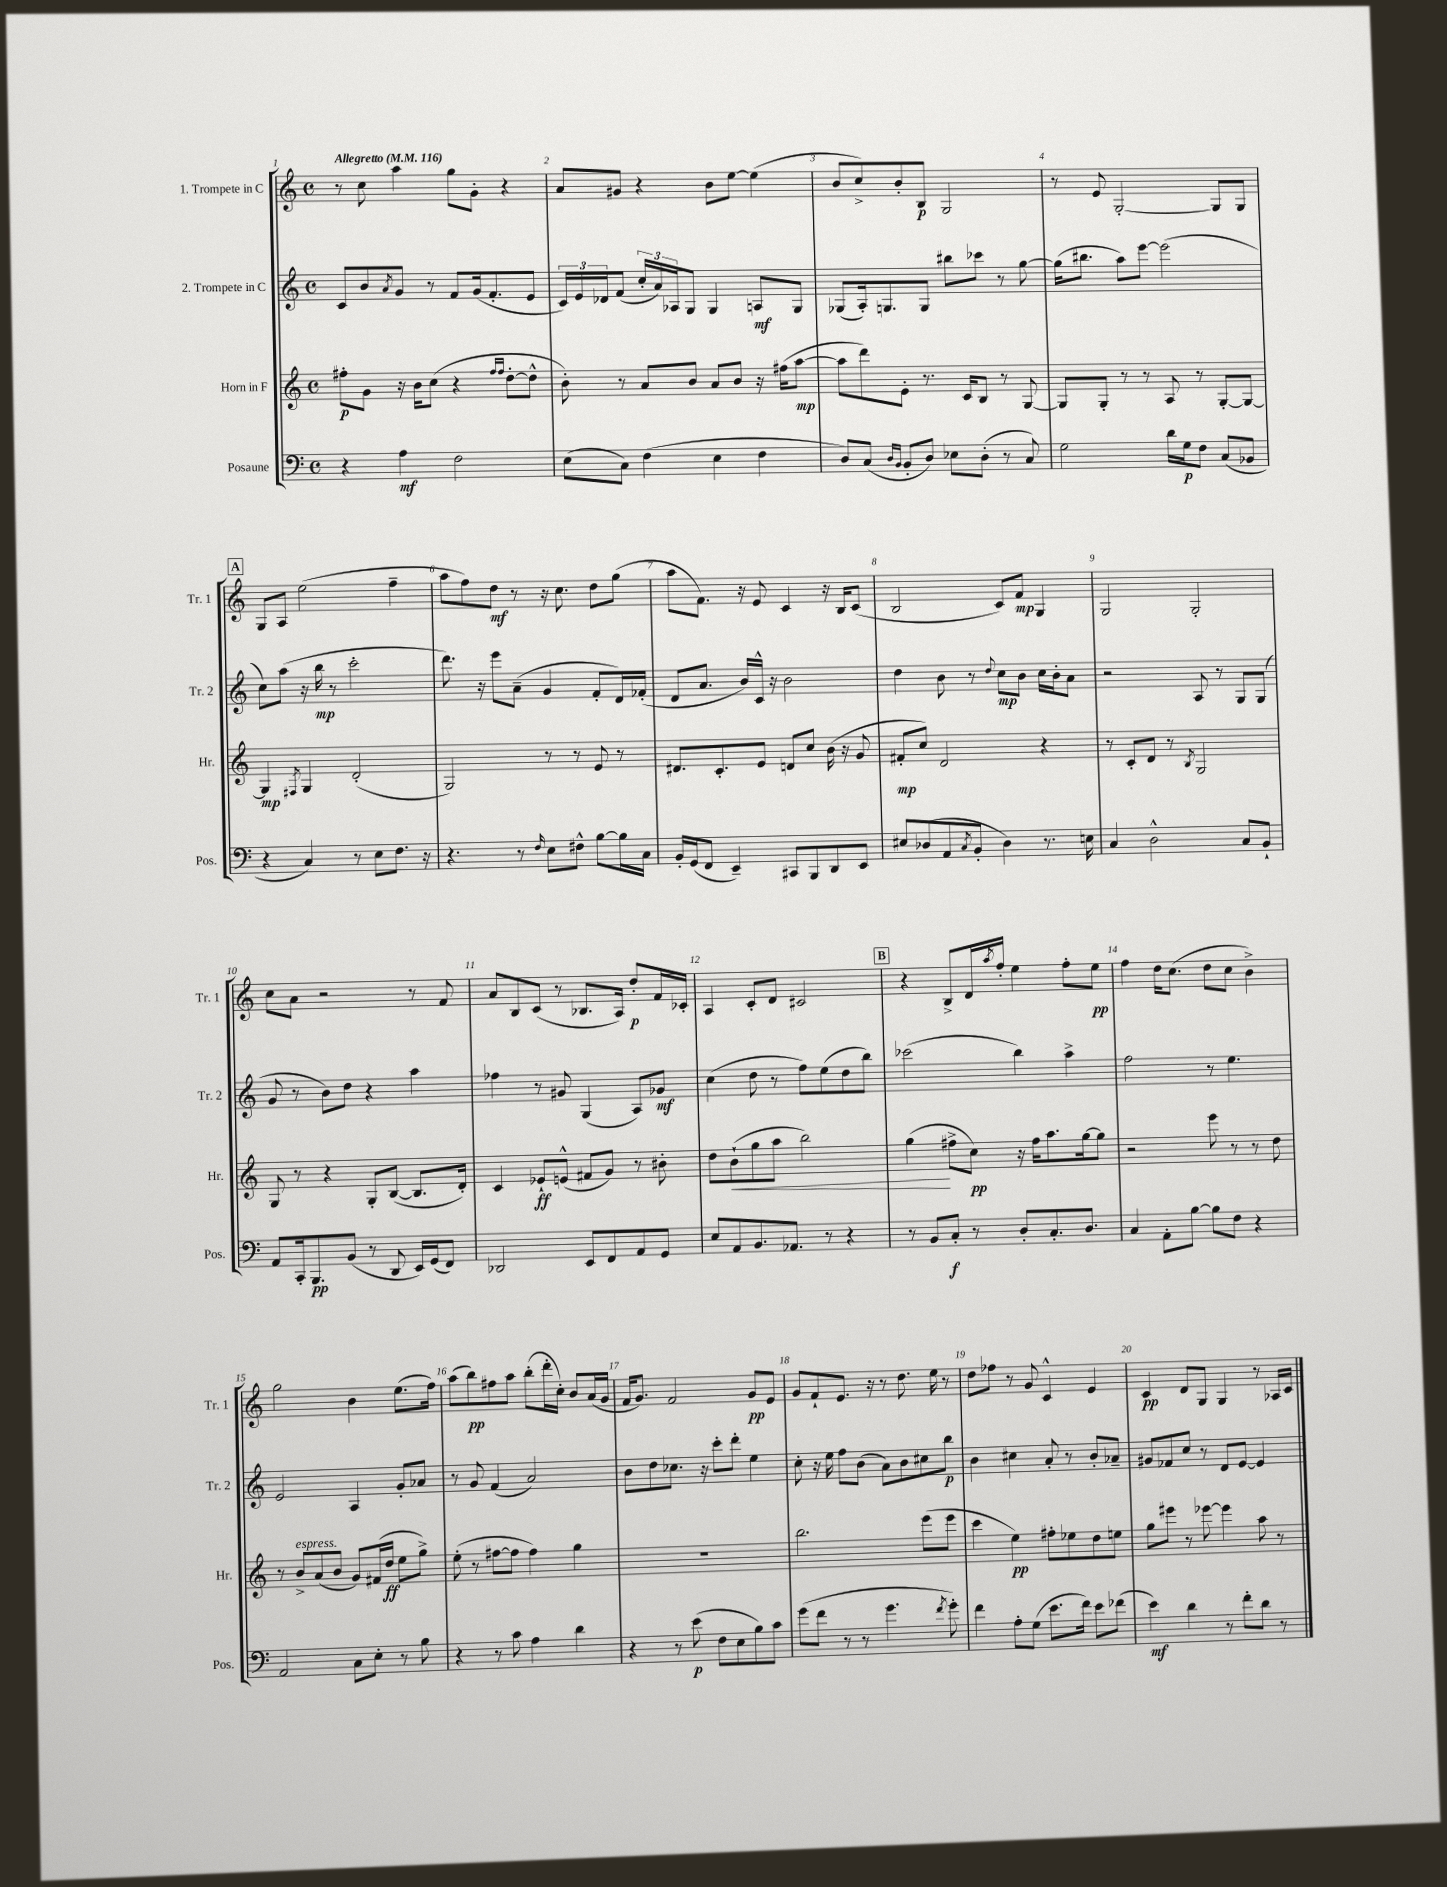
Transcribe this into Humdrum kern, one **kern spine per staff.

**kern	**kern	**kern	**kern
*staff4	*staff3	*staff2	*staff1
*clefF4	*clefG2	*clefG2	*clefG2
*k[]	*k[]	*k[]	*k[]
*M4/4	*M4/4	*M4/4	*M4/4
*met(c)	*met(c)	*met(c)	*met(c)
*MM116	*MM116	*MM116	*MM116
4r	8ff#'	8c	8r
.	8g	8b	8cc
.	.	8qa	.
4A	16r	8g	4aa
.	16b	.	.
.	(8cc	8r	.
2F	4r	8f	8gg
.	.	(16g	8g'
.	.	8.f'	.
.	16qqff#	.	.
.	16qqff#	.	.
.	[8dd'	.	4r
.	8dd^^]	8e	.
=	=	=	=
(8E	8b')	24c)	8a
.	.	24e	.
.	.	24d-	.
8C)	8r	(8f	8g#
(4F	8a	24cc'	4r
.	.	24a)	.
.	.	24A-	.
.	8b	8G	.
4E	8a	4G	8b
.	8b	.	[8ee
4F	16r	8A	(4ee]
.	(16ff#	.	.
.	[8aa	8G	.
=	=	=	=
8D)	8aa]	(8G-	8b
(8C	8ddd)	16A')	8cc^)
.	.	8.G	.
16qqD	.	.	.
16qqBB	.	.	.
8BB'	8e'	.	8b'
8D)	8.r	8G	8B
8E-	.	8bb#	2G
.	16c	.	.
(8D'	8B	8ccc-	.
8r	8r	8r	.
8C)	[8G	[8gg	.
=	=	=	=
2G	8G]	(16gg]	8r
.	.	8.bb#	.
.	8G'	.	8e
.	8r	8aa)	[2G'
.	8r	[8eee	.
16d	8A	(2eee]	.
16G	.	.	.
8F	8r	.	.
(8C	[8G'	.	8G]
8BB-	8G_	.	8G
=	=	=	=
4r	4G]	8cc)	8G
.	.	(8aa	8A
.	8qF#	.	.
4C)	4G	16r	(2ee
.	.	16bb	.
.	.	8r	.
8r	(2d'	2ccc'	.
8E	.	.	.
8.F	.	.	4ff~
16r	.	.	.
=	=	=	=
4.r	2G)	8.ddd)	8aa
.	.	.	8ff)
.	.	16r	.
.	.	8eee	8dd
8r	.	(8a~	8r
16qqF	.	.	.
8E	8r	4g	16r
.	.	.	8.cc
8F#^^	8r	.	.
[8B	8e	8f'	8dd
16B]	8r	16d)	(8gg
16C	.	(16f-'	.
=	=	=	=
16BB'	8.d#	8d	8aa
(16GG	.	.	.
8FF	.	8.a	8.f)
.	8.c'	.	.
4EE~)	.	.	.
.	.	16b)	16r
.	8e	16c^^	8e
.	.	16r	.
8CC#	8d	2b	4c
8BBB	8cc	.	.
8DD	(16b	.	16r
.	16r	.	16B
8EE	8g	.	(8c
=	=	=	=
8E#	8f#'	4dd	2B
(8D-	8cc)	.	.
8AA	2d	8b	.
8qC	.	.	.
8BB'	.	8r	.
.	.	8qqdd	.
4D-)	.	8cc	8c)
.	.	8b	8f
8.r	4r	16cc	4G
.	.	16b'	.
.	.	8a	.
16E	.	.	.
=	=	=	=
4C	8r	2r	2G
.	8c'	.	.
2D^^	8d	.	.
.	8r	.	.
.	8qB	.	.
.	2G	8A	2G'
.	.	8r	.
8C	.	8G	.
8BB`	.	(8G	.
=	=	=	=
8AA	8G	8g	8cc
16CC'	8r	8r	8a
8.BBB	.	.	.
.	4r	8b)	2r
(8BB	.	8dd	.
8r	8G'	4r	.
8DD	([8B	.	.
16EE)	8.B]	4aa	8r
(16GG	.	.	.
8FF)	.	.	8f
.	16d')	.	.
=	=	=	=
2DD-	4c	4ff-	8a
.	.	.	8B
.	8e-`	8r	(8c
.	(8e^^	8g#	8r
8EE	8f#	(4G	8.B-
8FF	8g)	.	.
.	.	.	16A)
8AA	8r	8A)	8dd'
8GG	8b#'	8g-	16f
.	.	.	16c-'
=	=	=	=
8E	8dd	(4cc	4A
8AA	(8b`	.	.
8.BB	8gg	8dd	8c'
.	8aa	8r	8d
8.AA-	.	.	.
.	2bb)	8ff)	2c#
8r	.	(8ee	.
4r	.	8dd	.
.	.	8bb)	.
=	=	=	=
8r	(4gg	(2ccc-	4r
8BB	.	.	.
8C'	8ff#^	.	8B^
8r	8cc)	.	16d
.	.	.	8qaa
.	.	.	16ff'
8D'	16r	4bb)	4ee
.	16ff#	.	.
8.C'	8.aa	.	.
.	.	4aa^	8ff'
8.D	[16gg	.	.
.	8gg]	.	8ee
=	=	=	=
4C	2r	2ff	4ff
8AA'	.	.	16dd
.	.	.	(8.cc
[8B	.	.	.
8B]	8eee	8r	8dd
8F	8r	4.ee	8cc
4r	8r	.	4b^)
.	8dd	.	.
=	=	=	=
2AA	8r	2e	2gg
.	8b^	.	.
.	(8a	.	.
.	8b	.	.
8C	8g)	4A	4b
8E'	(16f#	.	.
.	16dd	.	.
8r	8ee	8g'	(8.ee
8B	8gg^)	8a-	.
.	.	.	16ff)
=	=	=	=
4r	(8ee'	8r	(8aa
.	8r	8g	8bb)
8r	[8ff#	(4f	8ff#
8c	8ff#]	.	8aa
4A	4ff#)	2a)	(8bb'
.	.	.	16ddd'
.	.	.	16cc')
4d	4gg	.	8b
.	.	.	(16a
.	.	.	16g
=	=	=	=
4r	1r	8b	16f
.	.	.	8.g)
.	.	8dd	.
8r	.	8.cc-	2f
(8e	.	.	.
.	.	16r	.
8F	.	8ccc'	.
8E	.	8ddd'	.
8B)	.	4ee	8g
8c	.	.	8e
=	=	=	=
(8g	2.bb	8cc'	8g
8f	.	16r	8f`
.	.	16ee	.
8r	.	8ff	8.e
8r	.	(8b	.
.	.	.	16r
4.g	.	8a)	8r
.	.	8b	8.dd
.	(8eee	8cc#	.
.	.	.	16ee
8qf	.	.	.
8g')	8eee	8bb	8r
=	=	=	=
4f	4ccc	4b	8dd
.	.	.	8ff-
8A'	4ee)	4cc#	8r
(8G	.	.	8g
8.e	8ff#'	8a'	4c^^
.	8ee-	8r	.
16f)	.	.	.
8e	8dd	8b'	4e
(8f-	8ee	8a-~	.
=	=	=	=
4e)	8gg	8g#	4c
.	8eee#	8f-	.
4d	8r	8cc	8d
.	[8eee-	8r	8G
8r	4eee-]	8d	4G
8f'	.	[8e	.
8d	8aa	4e]	8r
8r	8r	.	16A-
.	.	.	16c
==	==	==	==
*-	*-	*-	*-
